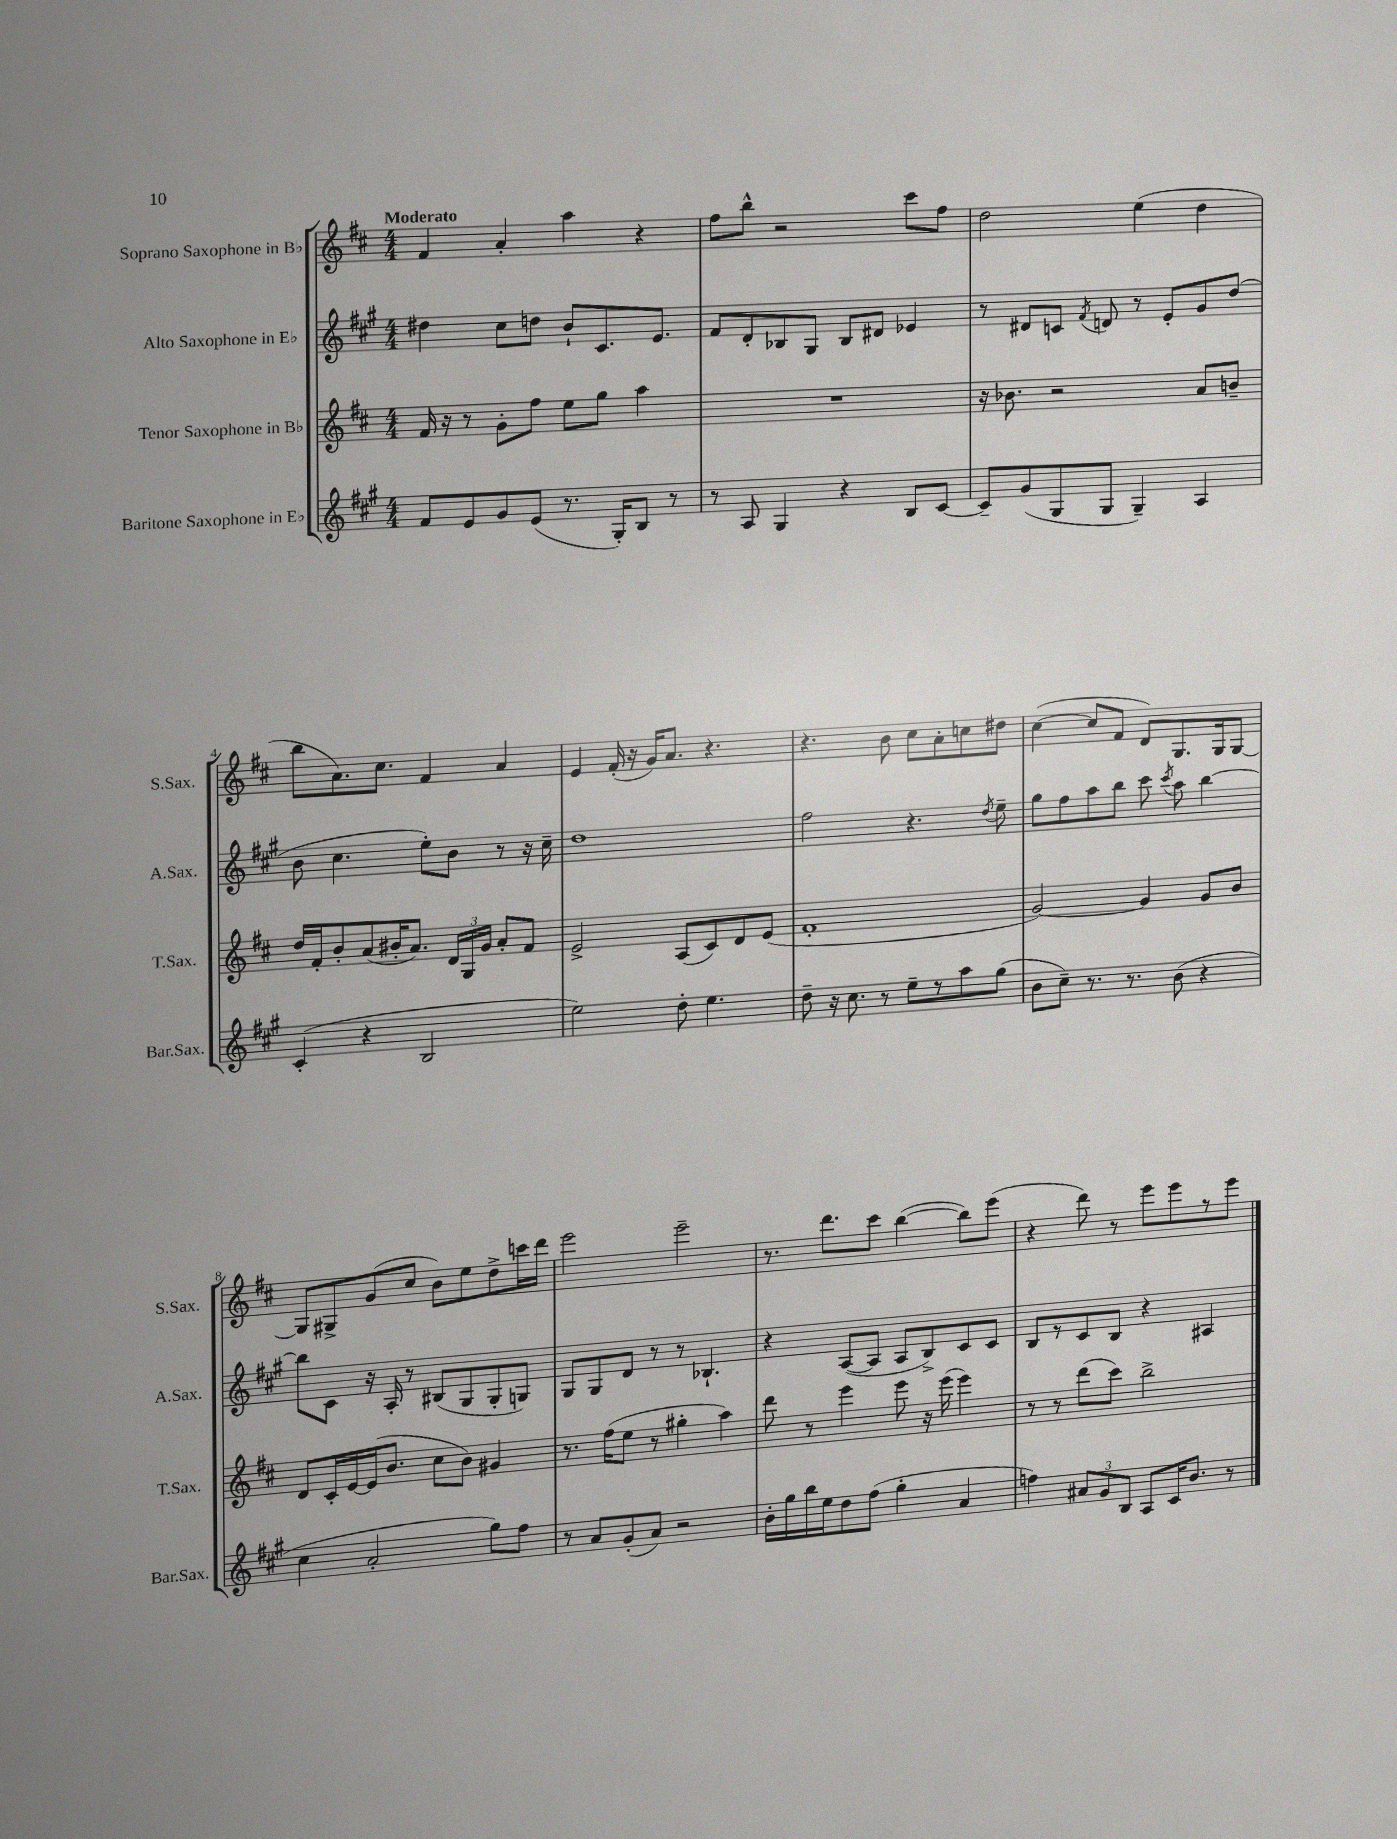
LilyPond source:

<<
\new StaffGroup <<
\new Staff = "s0" \with { instrumentName = "Soprano Saxophone in Bb" shortInstrumentName = "S.Sax." } {
    \clef treble \key d \major \numericTimeSignature \time 4/4 \tempo "Moderato"
    \autoBeamOff fis'4 a'4-. a''4 r4 |
    fis''8[ b''8]-^ r2 cis'''8[ fis''8] |
    d''2 e''4( d''4 |
    b''8[ a'8.) cis''8.] fis'4 a'4 |
    e'4 fis'16-.( r16 g'16[) a'8.] r4. |
    r4. b'8 cis''8[ a'8-. c''8 dis''8] |
    cis''4~( cis''8[ fis'8] d'8[) g8. g16 g8]~ |
    g8[ gis8-> g'8( cis''8] b'8[) e''8 d''8-> c'''16 d'''16] |
    e'''2 e'''2-- |
    r8. d'''8.[ cis'''8] b''4~( b''8[) e'''8]( |
    r4 d'''8) r8 e'''8[ e'''8 r8 e'''8] \bar "|." |
}
\new Staff = "s1" \with { instrumentName = "Alto Saxophone in Eb" shortInstrumentName = "A.Sax." } {
    \clef treble \key a \major \numericTimeSignature \time 4/4
    \autoBeamOff dis''4 cis''8[ d''8] b'8[-! cis'8. e'8.] |
    fis'8[ d'8-. bes8 gis8] bes8[ dis'8] ees'4 |
    r8 dis'8[ c'8] \acciaccatura { fis'8 } d'8 r8 e'8[-. gis'8 d''8]( |
    b'8 cis''4. e''8[-.) b'8] r8 r16 cis''16-- |
    d''1 |
    fis''2 r4. \acciaccatura { d''8 } e''8-- |
    gis''8[ fis''8 a''8 b''8] cis'''8 \acciaccatura { cis'''8 } a''8 b''4~ |
    b''8[ cis'8] r16 a16-. r8 bis8[( gis8 gis8-. g8]) |
    gis8[ gis8 d'8] r8 r8 bes4.-! |
    r4 a8[~( a8] a8[ b8->) cis'8 cis'8] |
    b8[ r8 cis'8 b8] r4 ais4 \bar "|." |
}
\new Staff = "s2" \with { instrumentName = "Tenor Saxophone in Bb" shortInstrumentName = "T.Sax." } {
    \clef treble \key d \major \numericTimeSignature \time 4/4
    \autoBeamOff fis'16 r16 r8 g'8[-. fis''8] e''8[ g''8] a''4 |
    R1 |
    r16 bes'8. r2 a'8[ b'8]-- |
    d''16[ fis'16-. b'8-. a'8( bis'16-. a'8.]) \tuplet 3/2 { d'16[ g16 g'16] } a'8[-. fis'8] |
    e'2-> a8[( cis'8) d'8 e'8]( |
    fis'1-. |
    g'2~) g'4 g'8[ b'8] |
    d'8[ cis'16-. e'16~ e'16( b'8.] cis''8[ b'8]) gis'4 |
    r8. fis''16[( e''8] r8 gis''4-. a''4) |
    d'''8 r8 e'''4 e'''8 r16 e'''16( e'''4) |
    r8 r8 d'''8[( cis'''8]) b''2-> \bar "|." |
}
\new Staff = "s3" \with { instrumentName = "Baritone Saxophone in Eb" shortInstrumentName = "Bar.Sax." } {
    \clef treble \key a \major \numericTimeSignature \time 4/4
    \autoBeamOff fis'8[ e'8 gis'8 e'8]( r8. gis16[-.) b8] r8 |
    r8 a8 gis4 r4 b8[ cis'8]~ |
    cis'8[-- gis'8( gis8 gis8] gis4--) a4 |
    cis'4-.( r4 b2 |
    e''2) d''8-. e''4. |
    d''8-- r16 cis''8. r8 e''8[-- r8 a''8 gis''8]( |
    b'8[ cis''8]--) r8. r8. b'8( r4 |
    cis''4 a'2-. gis''8[) fis''8] |
    r8 a'8[ gis'8-.( a'8]) r2 |
    b'16[-. gis''16 b''16 e''16 d''8 fis''8]( gis''4-. a'4 |
    f''4) \tuplet 3/2 { ais'8[ gis'8 b8] } a8[ cis'16 b'8.] r8 \bar "|." |
}
>>
>>
